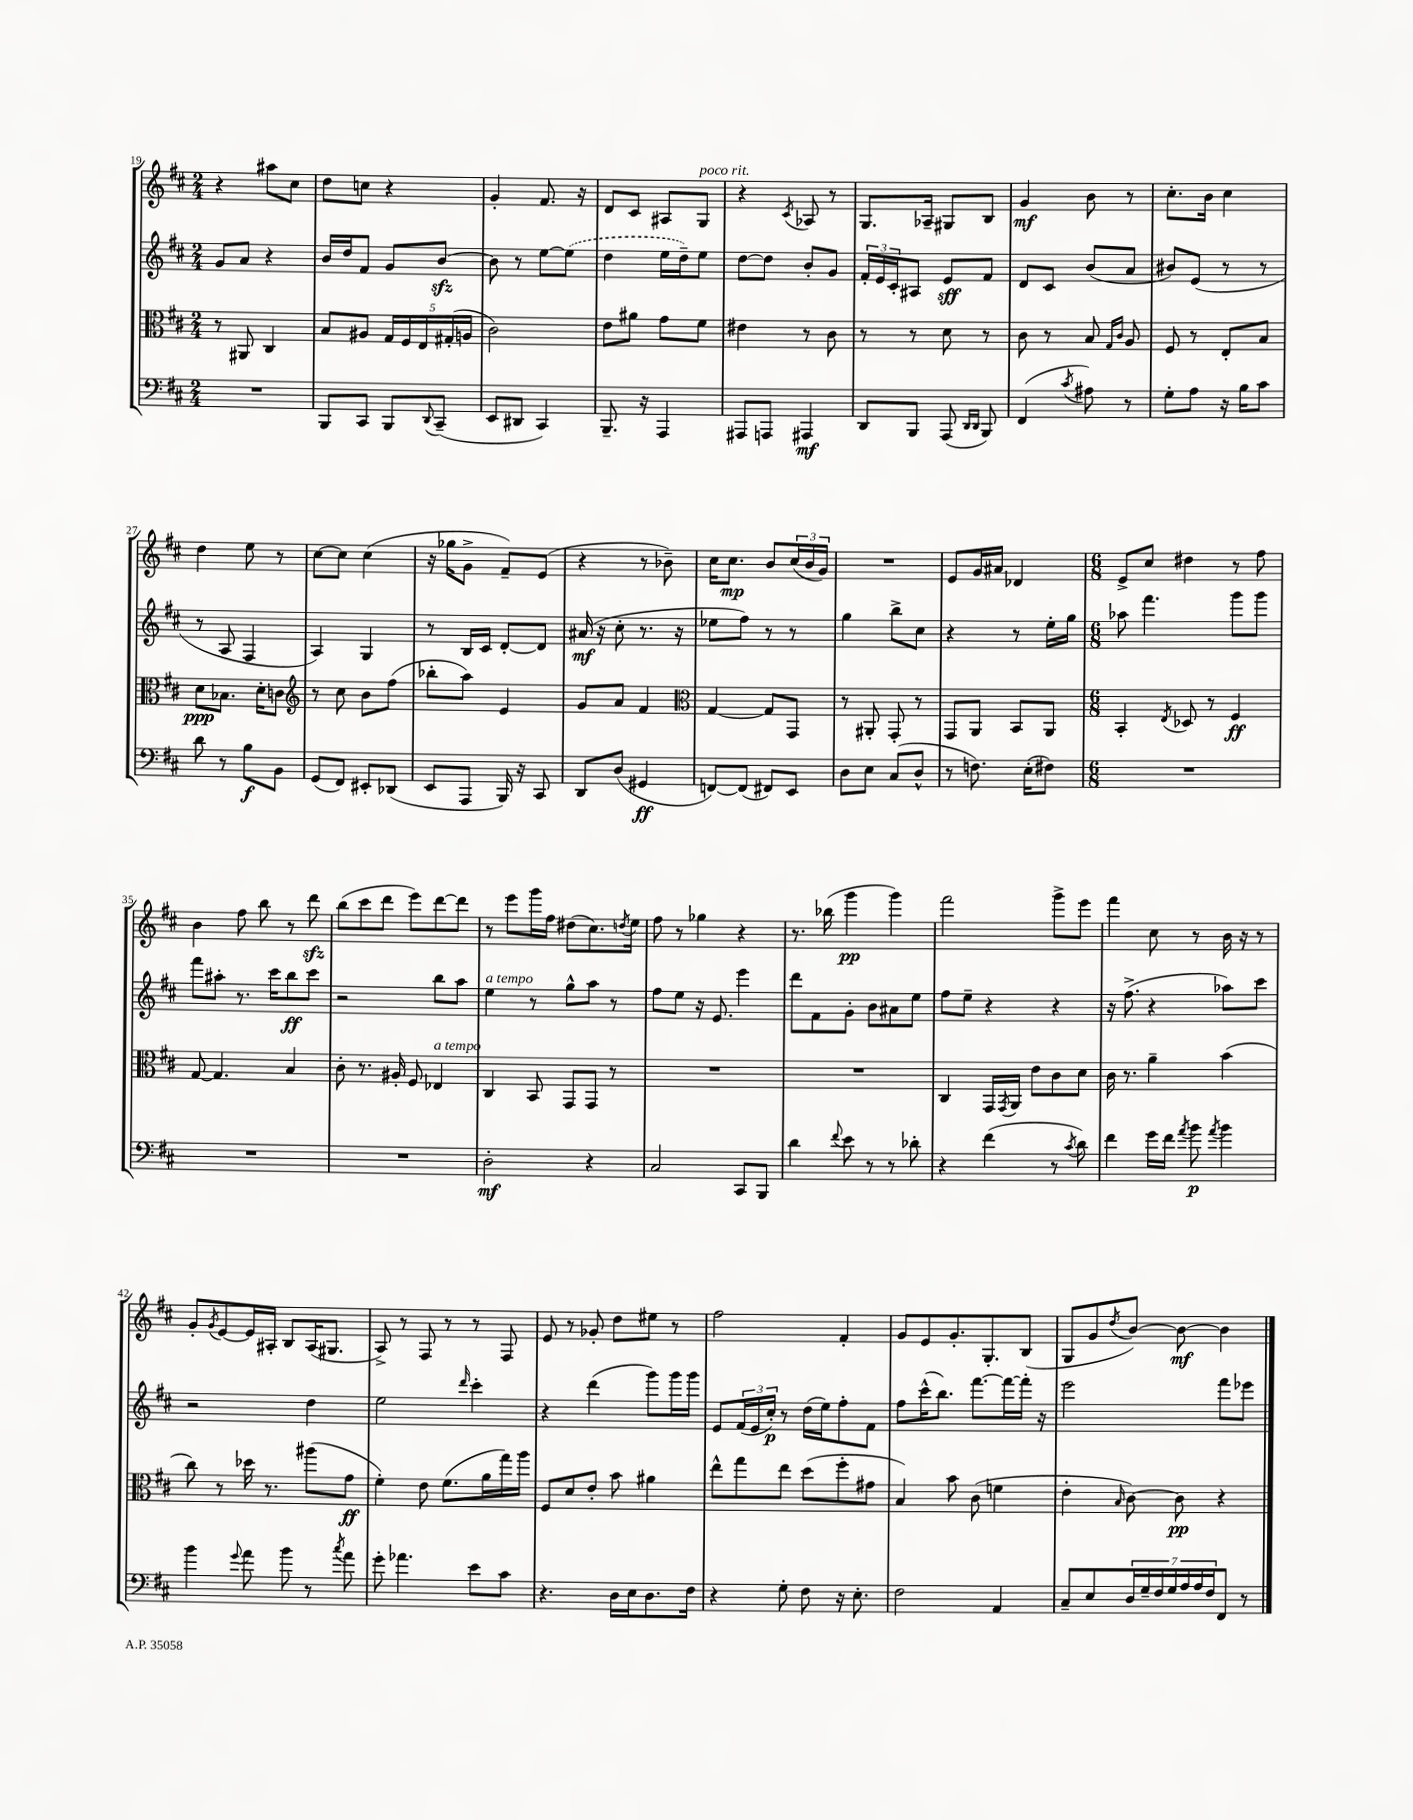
<<
\new StaffGroup <<
\new Staff = "s0" {
    \clef treble \key d \major \numericTimeSignature \time 2/4
    r4 ais''8 cis''8 |
    d''8 c''8 r4 |
    g'4-. fis'8. r16 |
    d'8 cis'8 ais8 g8^\markup { \italic "poco rit." } |
    r4 \acciaccatura { cis'8 } aes8 r8 |
    g8. aes16-- gis8 b8 |
    g'4\mf b'8 r8 |
    cis''8.-. b'16 cis''4 |
    d''4 e''8 r8 |
    cis''8~ cis''8 cis''4( |
    r16 ges''16 g'8-> fis'8--) e'8( |
    r4 r8 bes'8--) |
    cis''16 cis''8.\mp b'8 \tuplet 3/2 { cis''16( b'16 g'16) } |
    R2 |
    e'8 g'16 ais'16 des'4 |
    \numericTimeSignature \time 6/8 e'8-> cis''8 dis''4 r8 fis''8 |
    b'4 fis''8 b''8 r8 d'''8\sfz |
    b''8( cis'''8 d'''8 e'''8) d'''8~ d'''8 |
    r8 e'''8 g'''16 fis''16 dis''8( cis''8.) \acciaccatura { d''8 } e''16 |
    fis''8 r8 ges''4 r4 |
    r8. bes''16( g'''4\pp g'''4) |
    fis'''2 g'''8-> e'''8 |
    fis'''4 cis''8 r8 b'16 r16 r8 |
    g'8-. \acciaccatura { g'8 } e'8~ e'16 ais16-. b8 ais16( gis8. |
    a8->) r8 fis8 r8 r8 fis8 |
    e'8 r8 ges'8-. d''8 eis''8 r8 |
    fis''2 fis'4-. |
    g'8 e'8 g'8.-. g8.-. b8( |
    g8 g'8 \acciaccatura { d''8 } b'8~) b'8~\mf b'4 \bar "|." |
}
\new Staff = "s1" {
    \clef treble \key d \major \numericTimeSignature \time 2/4
    g'8 a'8 r4 |
    b'16 d''16 fis'8 g'8 b'8~\sfz |
    b'8 r8 e''8~ \once \slurDashed e''8( |
    d''4 e''16 d''16--) e''8 |
    d''8~ d''8 b'8-. g'8 |
    \tuplet 3/2 { fis'16-. e'16 cis'16-. } ais8 e'8\sff fis'8 |
    d'8 cis'8 b'8( a'8 |
    bis'8) e'8( r8 r8 |
    r8 a8 fis4 |
    a4) g4 |
    r8 b16 cis'16 d'8~-. d'8 |
    ais'16\mf( r16 cis''8-. r8. r16 |
    ees''8 fis''8) r8 r8 |
    g''4 b''8-> cis''8 |
    r4 r8 e''16-. g''16 |
    \numericTimeSignature \time 6/8 aes''8 fis'''4. g'''8 g'''8 |
    fis'''8 ais''8-. r8. cis'''16 b''8\ff cis'''8 |
    r2 b''8 a''8 |
    e''4^\markup { \italic "a tempo" } r8 g''8-^ a''8 r8 |
    fis''8 e''8 r16 e'8. e'''4 |
    d'''8 fis'8 g'8-. b'8 ais'8 e''8 |
    fis''8 e''8-- r4 r4 |
    r16 fis''8.->( r4 aes''8) cis'''8 |
    r2 d''4 |
    e''2 \grace { d'''16 } cis'''4-. |
    r4 d'''4( g'''8) g'''16 g'''16 |
    e'8 \tuplet 3/2 { fis'16( e'16 cis''16-.\p) } r8 d''16( e''16) fis''8-. fis'8 |
    fis''8 cis'''16-^( b''8.) fis'''8.~ fis'''16~ fis'''16-. r16 |
    e'''2 fis'''8 ees'''8 \bar "|." |
}
\new Staff = "s2" {
    \clef alto \key d \major \numericTimeSignature \time 2/4
    r8 ais,8 cis4 |
    b8 ais8 \tuplet 5/4 { g16 fis16 e16 gis16-.( a16 } |
    cis'2) |
    e'8 ais'8 g'8 fis'8 |
    eis'4 r8 cis'8 |
    r8 r8 d'8 r8 |
    cis'8 r8 b8 \grace { g16 cis'16 } a8 |
    fis8 r8 e8-. b8 |
    d'8\ppp bes8. d'16-. c'8 |
    \clef treble r8 cis''8 b'8 fis''8( |
    bes''8-. a''8) e'4 |
    g'8 a'8 fis'4 |
    \clef alto g4~ g8 g,8 |
    r8 ais,8-. g,8-. r8 |
    g,8 a,8 b,8 a,8 |
    \numericTimeSignature \time 6/8 b,4-. \acciaccatura { e8 } des8 r8 fis4\ff |
    g8~ g4. b4 |
    cis'8-. r8. ais16-. fis8 ees4^\markup { \italic "a tempo" } |
    cis4 b,8 g,8 g,8 r8 |
    R2. |
    R2. |
    cis4 g,16 \acciaccatura { g,8 } a,16 e'8 cis'8 d'8 |
    cis'16 r8. a'4-- b'4( |
    cis''8) r8 des''16 r8. ais''8( g'8\ff |
    fis'4-.) e'8 fis'8.( a'16 g''16) a''16 |
    fis8 d'8 e'8-. b'8 ais'4 |
    e''8-^ g''8 e''8 d''8( fis''8-. gis'8 |
    b4) b'8 cis'8( f'4 |
    e'4-. \grace { b16 } cis'8~) cis'8\pp r4 \bar "|." |
}
\new Staff = "s3" {
    \clef bass \key d \major \numericTimeSignature \time 2/4
    R2 |
    b,,8 cis,8 b,,8 \appoggiatura { d,8 } cis,8--( |
    e,8 dis,8 cis,4) |
    b,,8.-- r16 a,,4 |
    ais,,8 a,,8 ais,,4\mf |
    d,8 b,,8 a,,8( \grace { d,16 d,16 } b,,8) |
    fis,4( \acciaccatura { cis'8 } ais8) r8 |
    g8-. a8 r16 b16 cis'8 |
    d'8 r8 b8\f b,8 |
    g,8( fis,8) eis,8-. des,8( |
    e,8 a,,8 b,,16) r16 cis,8 |
    d,8 d8( gis,4\ff |
    f,8~) f,8( fis,8) e,8 |
    d8 e8 cis8( d8-^ |
    r8 f8.) e16-.( fis8) |
    \numericTimeSignature \time 6/8 R2. |
    R2. |
    R2. |
    d2-.\mf r4 |
    cis2 cis,8 b,,8 |
    d'4 \appoggiatura { fis'8 } e'8 r8 r8 des'8-. |
    r4 fis'4( r8 \acciaccatura { cis'8 } d'8) |
    fis'4 g'16 fis'16 \acciaccatura { a'8 } b'8\p \acciaccatura { a'8 } b'4 |
    b'4 \appoggiatura { g'8 } a'8 b'8 r8 \acciaccatura { cis''8 } a'8 |
    g'8-. aes'4. e'8 cis'8 |
    r4. d16 e16 d8. fis16 |
    r4 g8-. fis8 r16 e8.-. |
    fis2 a,4 |
    cis8-- e8 \tuplet 7/4 { d16 g16-- fis16 g16 a16 a16 fis16 } fis,8 r8 \bar "|." |
}
>>
>>
\layout { \context { \Score currentBarNumber = #19 } }
